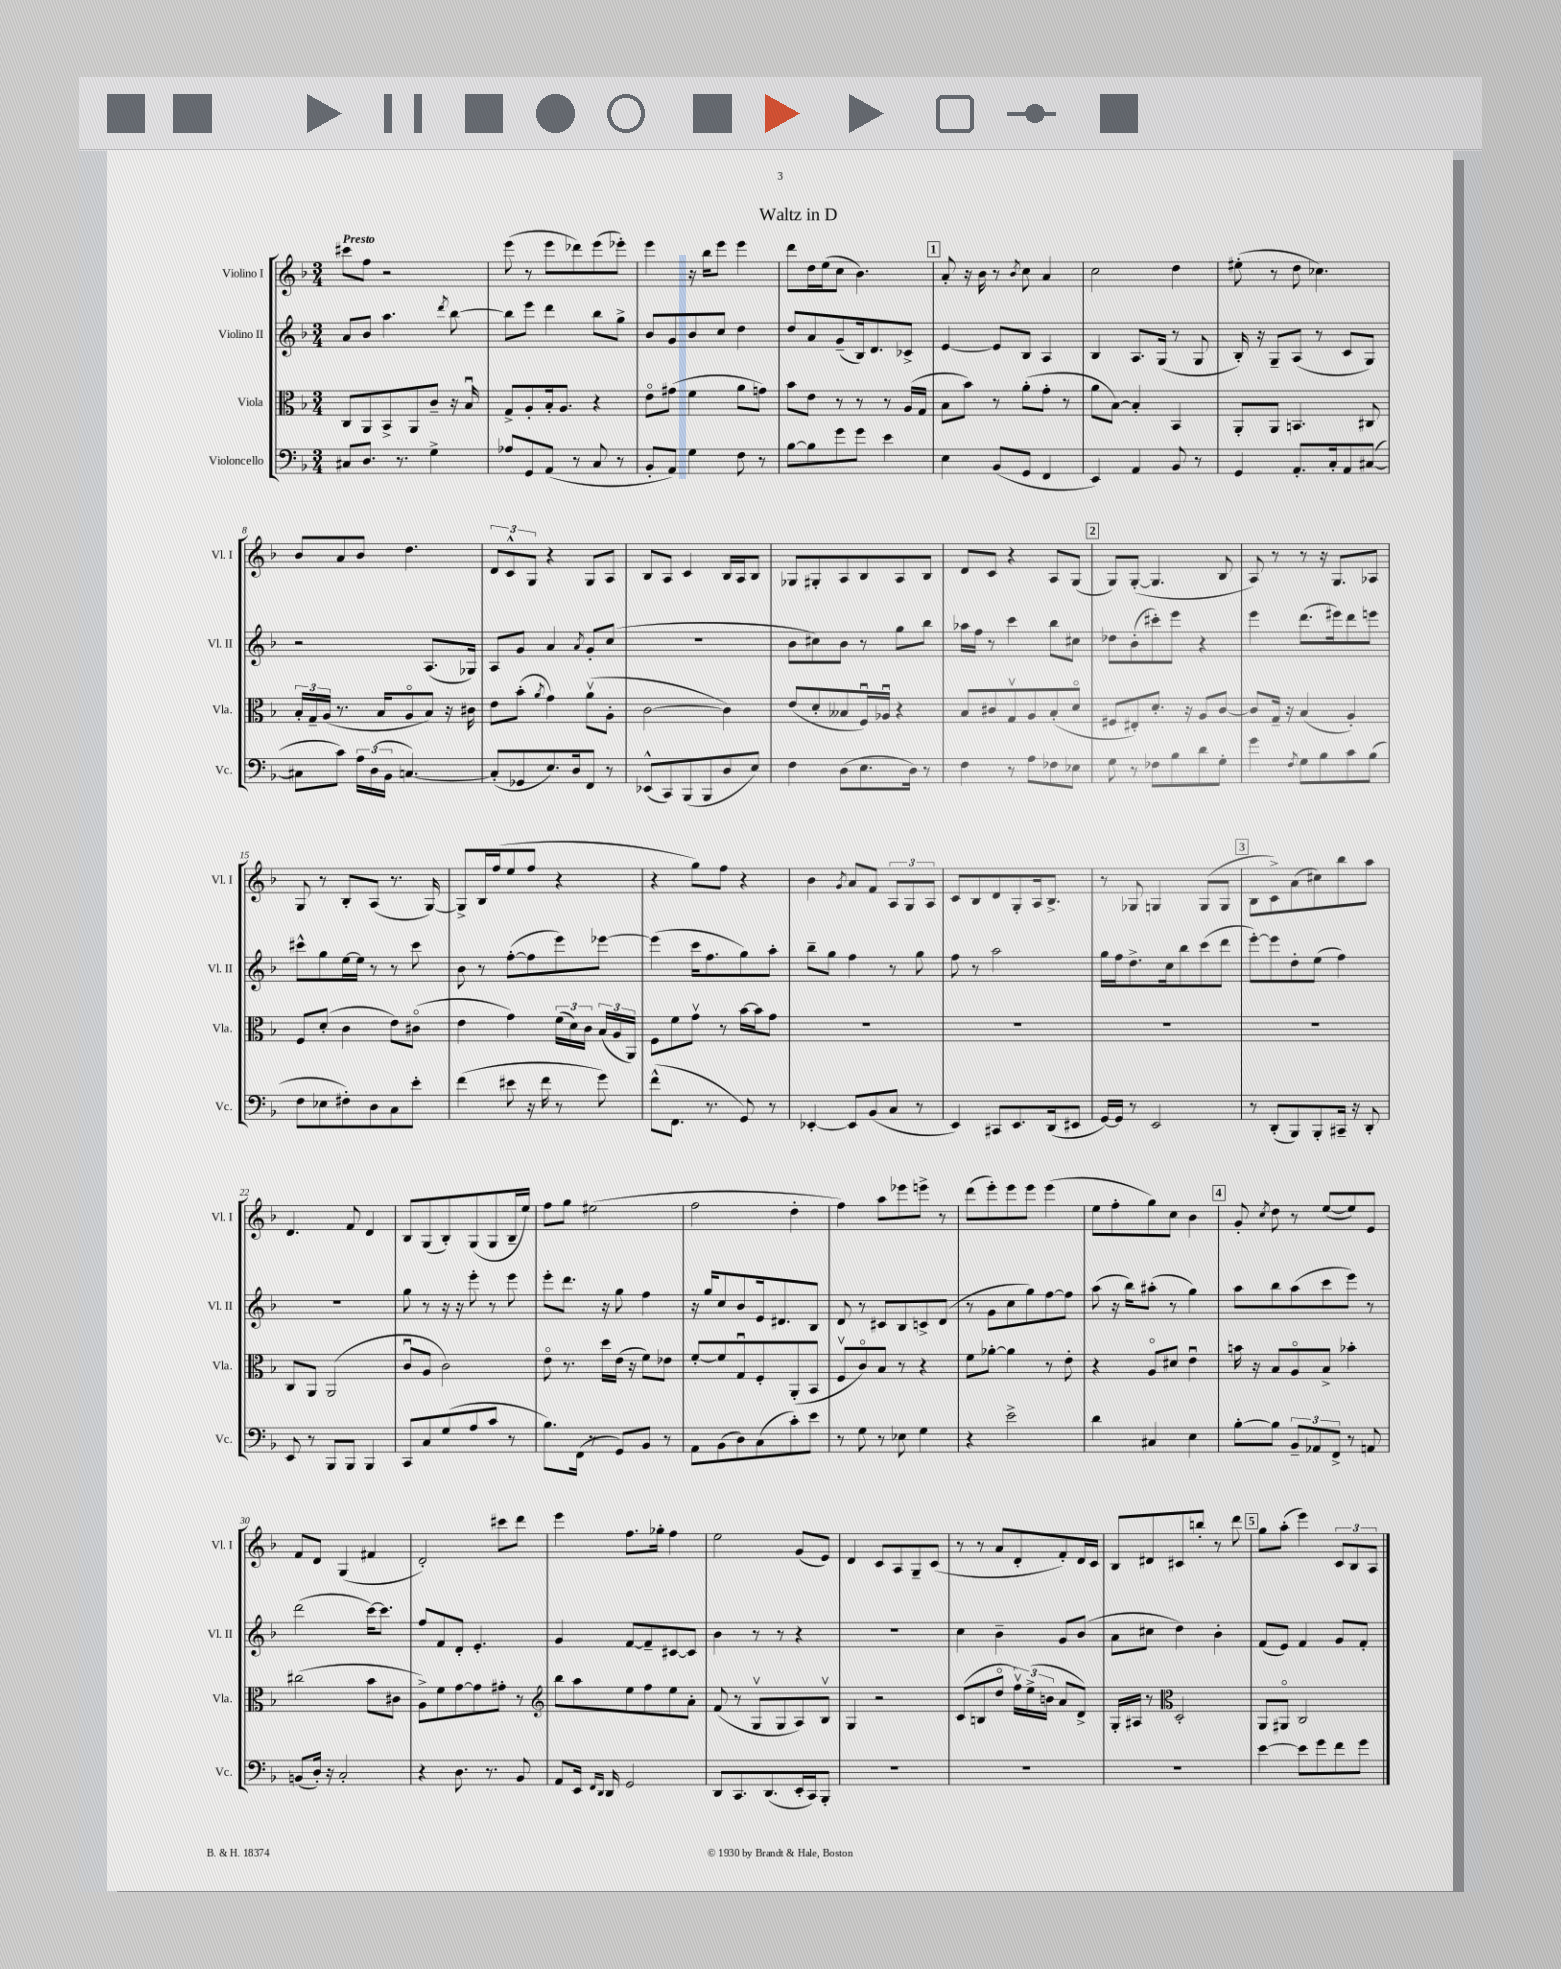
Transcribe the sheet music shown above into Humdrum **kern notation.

**kern	**kern	**kern	**kern
*staff4	*staff3	*staff2	*staff1
*clefF4	*clefC3	*clefG2	*clefG2
*k[b-]	*k[b-]	*k[b-]	*k[b-]
*M3/4	*M3/4	*M3/4	*M3/4
8C#/L	8C/L	8a/L	8ccc#\L
8.D/J	8AA/	8b-/J	8ff\J
.	8BB-^/	4.aa\	2r
8.r	.	.	.
.	8AA/	.	.
4G^\	8c~/J	.	.
.	.	8qddd/	.
.	16r	[8bb-\	.
.	16B-u/	.	.
=	=	=	=
8A-/L	8G^/L	8bb-\]L	(8eee\
8GG/	8A'/	8eee\J	8r
(8AA/J	16B-'/k	4ddd\	8eee\L
.	8.A/J	.	.
8r	.	.	8ddd-\)
8C/	4r	8bb-\L	(8eee\
8r	.	8gg^\J	8eee-'\J)
=	=	=	=
8BB-'/L	8eo\L	8b-/L	4eee\
8AA/J)	(8g#\J	8g/	.
4G\	4f\	8b-/	16r
.	.	.	16bb-\LK
.	.	8cc/J	8eee\J
8F\	8a\L	4dd\	4eee\
8r	8g\J)	.	.
=	=	=	=
[8B-\L	8b-\L	8dd/L	8ddd\L
8B-\]	8e\J	8a/	16dd\L
.	.	.	(16ee\J
8g\	8r	(8g~/	8cc\J
8g\J	8r	16B-/k)	4.b-\)
.	.	8.d/	.
4e\	8r	.	.
.	(16A/LL	8c-^/J	.
.	16G/JJ	.	.
=	=	=	=
4E\	8B-\L	[4e/	8a'/
.	8b-\J)	.	16r
.	.	.	16b-\
(8BB-/L	8r	8e/]L	8r
.	.	.	8qb-/
8GG/J	(8a'\L	8B-/J	8cc\
4FF/	8g'\J	4A/	4a/
.	8r	.	.
=	=	=	=
4EE/)	8a\L	4B-/	2cc\
.	[8B-\J)	.	.
4AA/	4B-'/]	8.A/L	.
.	.	(16G/Jk	.
8BB-/	4BB-/	8r	4dd\
8r	.	8G/	.
=	=	=	=
4GG/	8AA'/L	16B-'/)	(8ee#'\
.	.	16r	.
.	8AA/J	8G~/L	8r
8.AA'/L	4.BB/	(8A/J	8dd\
.	.	8r	4.cc-\)
16C'/k	.	.	.
8AA/	.	8c/L	.
([8C#/J	8C#/	8G/J)	.
=	=	=	=
8C#\]L	24B-'/LL	2r	8b-/L
.	24G~/	.	.
.	(24A/JJ	.	.
8c\J)	8.r	.	8a/
24A\LL	.	.	8b-/J
(24D\	.	.	.
.	16B-/LK	.	.
24BB-\JJ	.	.	.
[4.C/)	8Ao/	.	4.dd\
.	8B-/J)	(8.A/L	.
.	16r	.	.
.	16c#\	16G-/Jk)	.
=	=	=	=
(8C'/]L	8e\L	8A/L	12d/L
.	.	.	12c^^/
8GG-/	(8b-'\J	8g/J	.
.	.	.	12G/J
.	8qa/	.	.
8.E/)	4g\)	4a/	4r
16D/k	.	.	.
.	.	8qa/	.
8FF/J	(8av\L	8g'/L	8G/L
8r	8A'\J	(8cc/J	8A/J
=	=	=	=
(8EE-^^/L	[2c\	2.r	8B-/L
8CC/)	.	.	8A/J
(8BBB-/	.	.	4c/
8BBB-/	.	.	.
8D/	4c\])	.	16B-/LL
.	.	.	16A/J
8E/J)	.	.	8B-/J
=	=	=	=
4F\	(8e/L	8b-\L	8G-/L
.	8d'/	8cc#\)	8G#'/
(8D\L	8B--/	8b-\J	8A/
8.E\	16Fu/L)	8r	8B-/
.	16A-u/JJ	.	.
.	4r	8gg\L	8A/
16D\Jk)	.	.	.
8r	.	8bb-\J	8B-/J
=	=	=	=
4F\	8B-/L	16aa-\LL	8d/L
.	.	16ff\JJ	.
.	8c#/	8r	8c/J
8r	8Gv/	4ccc\	4r
8A\L	8A/	.	.
8F-\	(8B-'/	8bb-\L	8A/L
8E-\J	8do/J	8cc#\J	(8G/J
=	=	=	=
8G\	8F#/L	8dd-\L	8G/L)
8r	8E#'/)	(8b-'\	([8G'/J
8F-\L	8.d'/J	8ccc#'\)	4.G/]
8B-\	.	8eee\J	.
.	16r	.	.
8d\	8A/L	4r	.
8G'\J	[8c/J	.	8B-/
=	=	=	=
4g\	8c/]L	4eee\	8A/)
.	16G~/Jk	.	8r
.	16r	.	.
8qF/	.	.	.
8G\L	(4B-/	(8.ddd\L	8r
8B-\	.	.	16r
.	.	16eee#\k)	8.G/L
8c\	4A'/)	8ddd\	.
(8B-\J	.	8eee\J	8A-/J
=	=	=	=
8F\L	8F/L	8ccc#^^\L	8G/
8E-\	(8d'/J	8gg\	8r
8F#'\)	4c\	[16ee\L	8B-'/L
.	.	16ee\]JJ	.
8D\	.	8r	(8A/J
8C\	8e\L)	8r	8.r
8e'\J	(8c#o\J	8ccc#\	.
.	.	.	[16G/)
=	=	=	=
(4f\	4e\	8b-\	8G^/]L
.	.	8r	16B-/L
.	.	.	(16ff/J
8e#\	4g\)	([8ff'\L	8ee/
16r	.	8ff\]	8ff/J
16f\	.	.	.
8r	(24f\LL	8eee\)	4r
.	24d\)	.	.
.	24c\JJ	.	.
8g\)	(24B-/LL	[8eee-\J	.
.	24A/	.	.
.	24AA/JJ)	.	.
=	=	=	=
(8f^^\L	8F\L	(4eee-\]	4r
8.FF\J	8f\	.	.
.	8gv\J	16ccc\LK	8gg\L)
8.r	.	8.ff\	.
.	8r	.	8ff\J
8GG/)	[16b-\LL	8gg\)	4r
.	16b-\]J	.	.
8r	8g\J	8aa'\J	.
=	=	=	=
[4EE-'/	2.r	8bb-~\L	4b-\
.	.	8gg\J	.
.	.	.	8qg/
8EE-/]L	.	4ff\	8a/L
(8BB-/	.	.	8f/J
8C/J	.	8r	12A/L
.	.	.	12G/
8r	.	8gg\	.
.	.	.	12A/J
=	=	=	=
4EE/)	2.r	8ff\	8c/L
.	.	8r	8B-/
8CC#/L	.	2aa\	8d/
8.EE/	.	.	8G'/
.	.	.	16A/k
(16DD/k	.	.	8.B-^/J
8EE#/J	.	.	.
=	=	=	=
[16GG/LL)	2.r	16gg\LL	8r
16GG/]JJ	.	16ff\J	.
8r	.	8.dd^\	8G-/
2EE/	.	.	4G/
.	.	16cc\k	.
.	.	8bb-\	.
.	.	(8ccc\	(8G/L
.	.	8ddd\J	8G/J
=	=	=	=
8r	2.r	[8eee'\L)	8B-\L
(8DD'/L	.	8eee\]	8c^\)
8BBB-/)	.	8dd'\	(8a\
8BBB-'/	.	(8ee\J	8cc#\)
16CC#~/Jk	.	4ff\)	8bb-\
16r	.	.	.
8DD'/	.	.	8aa\J
=	=	=	=
8EE/	8C/L	2.r	4.d/
8r	8AA/J	.	.
8BBB-/L	(2AA/	.	.
8BBB-/J	.	.	8f/
4BBB-/	.	.	4d/
=	=	=	=
8CC/L	8cu/L	8gg\	8B-/L
8C/	8A/J	8r	(8G/
(8G/	2c\)	16r	8B-'/)
.	.	16r	.
8A/	.	8eee'\	(8G/
8c/J	.	8r	8G/
8r	.	8eee\	16B-~/L
.	.	.	16ee/JJ)
=	=	=	=
8.B-\L)	8eo\	8eee'\L	8ff\L
.	8.r	8.ddd\J	8gg\J
(16FF\Jk	.	.	.
8r	.	.	(2ee#\
.	16dd\LL	16r	.
8GG/L)	(16e\JJ	8gg\	.
.	16r	.	.
8BB-/J	8f\L)	4ff\	.
8r	8e-\J	.	.
=	=	=	=
8AA\L	[8f'/L	16r	2ff\
.	.	16gg/LK	.
(8BB-\	8f/]	8cc/	.
8D\)	8Gu/	8b-/	.
(8C\	8F'/	16e/k	.
.	.	8.d#/	.
8c'\)	(8AA'/	.	4dd'\
8e\J	8BB-/J	8B-/J	.
=	=	=	=
8r	8Fv/L	8d/	4ff\)
8G\	8co/)	8r	.
8r	8B-/J	8c#/L	8aa\L
8E-\	8r	8B-/	8eee-\
4G\	4r	8c^/	8eee^\J
.	.	(8d/J	8r
=	=	=	=
4r	8f\L	8r	(8ddd\L
.	[8a-'\J	8g\L	8eee'\)
2e^\	4a-\]	8cc\	8eee\
.	.	8gg\)	8eee\J
.	8r	[8ff\	(4eee\
.	8e'\	8ff\]J	.
=	=	=	=
4d\	4r	(8aa\	8ee\L
.	.	16r	8ff'\
.	.	16bb-\LK)	.
4C#/	8Ao/L	(8aa#'\J	8gg\)
.	8d#/J	8r	8cc\J
4E\	4eu\	4gg\)	4b-\
=	=	=	=
[8B-'\L	16b\	8aa\L	8g'/
.	16r	.	.
.	.	.	8qcc/
8B-\]J	8B-/L	8bb-\	8dd\
12BB-~/L	8Ao/	(8aa\	8r
12AA-/	.	.	.
.	8B-^/J	8ccc\	([8ee/L
12FF^/J	.	.	.
8r	4b-'\	8eee\J)	8ee/])
8AA/	.	8r	8e/J
=	=	=	=
(8BB/L	(2cc#\	(2ddd\	8f/L
16D'/Jk)	.	.	8d/J
16r	.	.	.
2C'/	.	.	(4G/
.	8b-\L	[16ccc\LK)	4f#/
.	.	8.ccc\]J	.
.	8c#\J	.	.
=	=	=	=
4r	8A^\L)	8ff/L	2d'/)
.	8f\	8f/	.
8.D\	[8g\	8d'/J	.
.	8g\]	4.e'/	.
8.r	.	.	.
.	8g#'\J	.	8ccc#\L
8BB-/	8r	.	8ddd\J
=	=	=	=
*	*clefG2	*	*
8AA/L	8bb-\L	4g/	4eee\
16EE/Jk	8aa\	.	.
16qqFF/LL	.	.	.
16qqDD/JJ	.	.	.
16DD/	.	.	.
2GG/	8ee\	[8f/L	8.ff\L
.	8ff\	8f~/]	.
.	.	.	16gg-'\Jk
.	8ee\	[8c#/	4ff\
.	8a'\J	8c#/]J	.
=	=	=	=
8DD/L	(8f/	4b-\	2ee\
8.CC/	8r	.	.
.	8Gv/L	8r	.
(8.DD/	.	.	.
.	8G/	8r	.
16EE'/L	8A/)	4r	(8g/L
16CC/J)	.	.	.
8BBB-'/J	8B-v/J	.	8e/J)
=	=	=	=
2.r	4G/	2.r	4d/
.	2r	.	8c/L
.	.	.	8A/
.	.	.	8G~/
.	.	.	(8c/J
=	=	=	=
2.r	(8c/L	4cc\	8r
.	8B/	.	8r
.	8ddo/J	4b-~\	8a/L
.	24ffv\LL)	.	8d'/
.	(24ee^\	.	.
.	24b\JJ	.	.
.	8a/L	8g/L	8f'/)
.	8d^/J)	(8b-/J	16d/L
.	.	.	16c/JJ
=	=	=	=
2.r	16G'/LL	8a\L	8B-/L
.	16A#/JJ	.	.
.	8r	8cc#\J	8d#/
*	*clefC3	*	*
.	2D'/	4dd\)	8c#/
.	.	.	8bb'/J
.	.	4b-'\	8r
.	.	.	8ddd\
=	=	=	=
[4e\	8AA/L	(8f/L	8gg\L
.	8AA#o/J	8e/J)	(8aa'\J
8e\]L	2C/	4f/	4eee\)
8g\	.	.	.
8f\	.	8g/L	12c/L
.	.	.	12B-/
8g\J	.	8f'/J	.
.	.	.	12A/J
==	==	==	==
*-	*-	*-	*-
